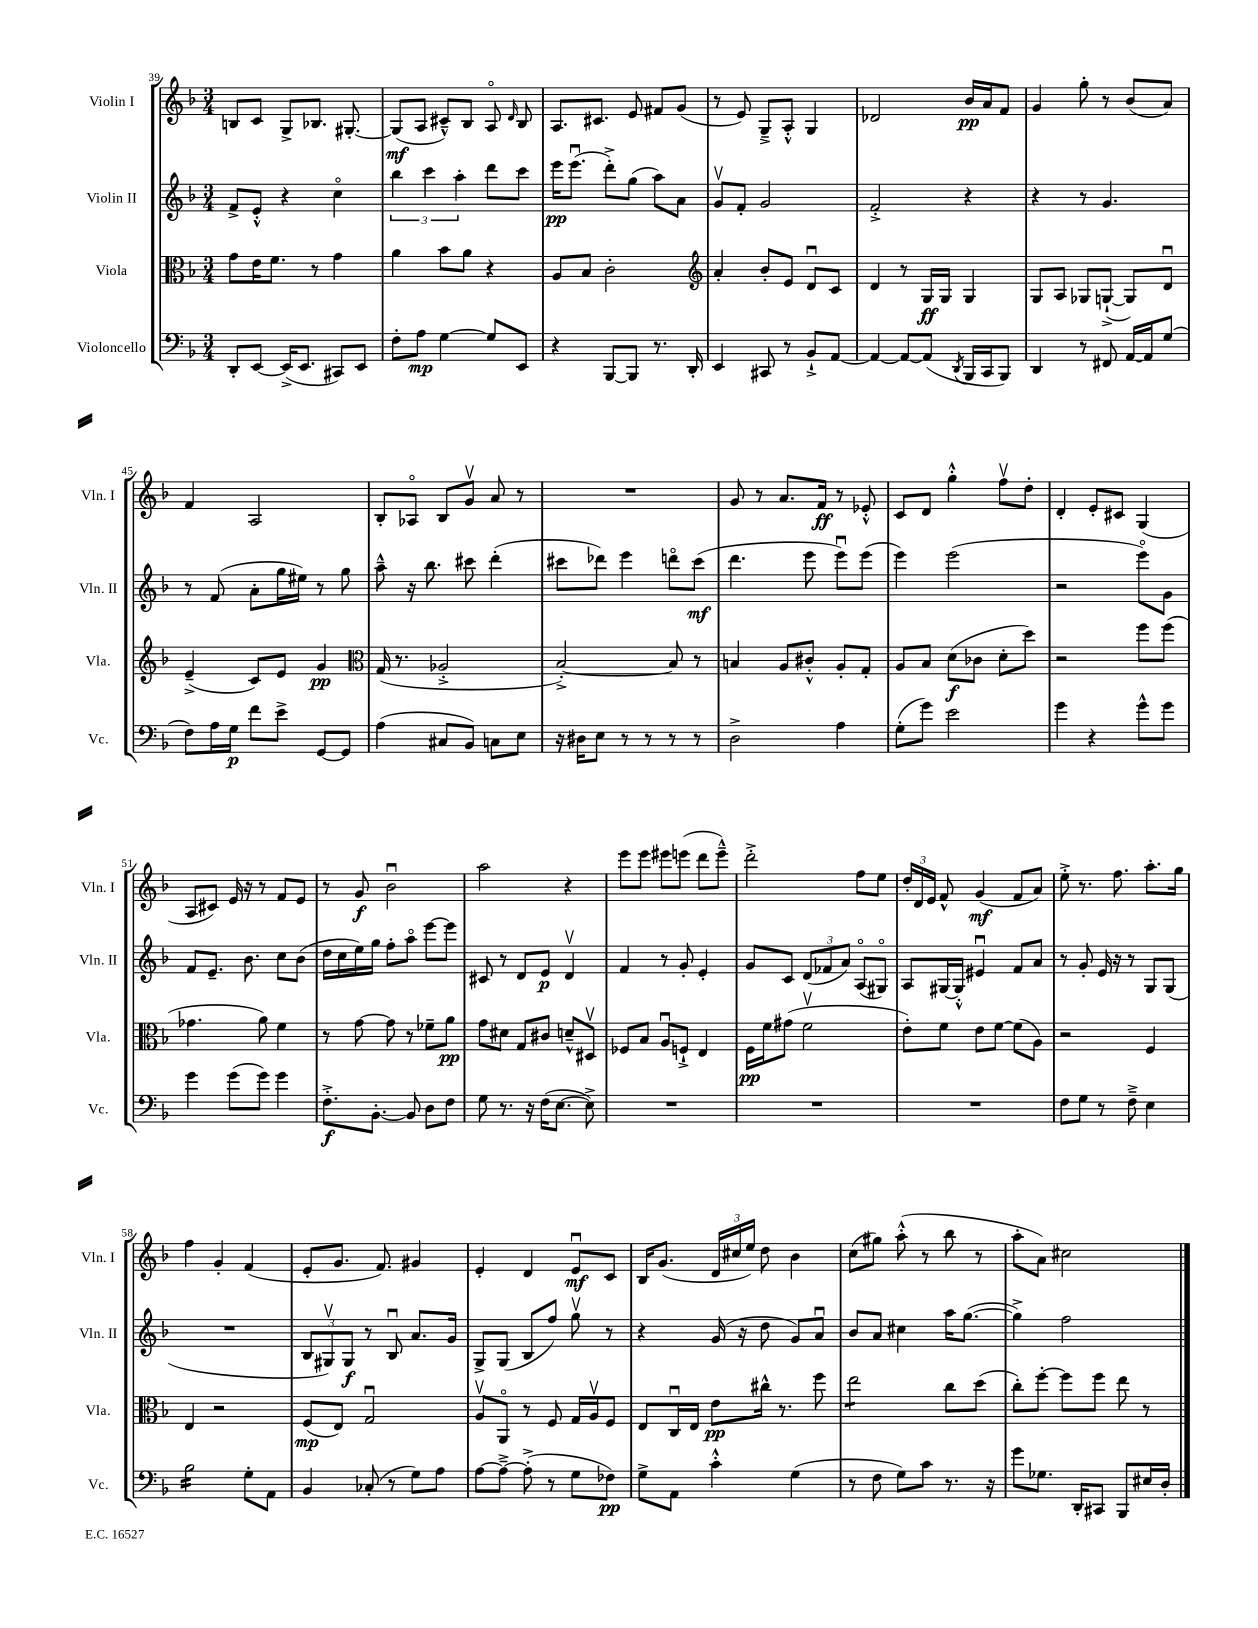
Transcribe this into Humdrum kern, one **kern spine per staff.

**kern	**kern	**kern	**kern
*staff4	*staff3	*staff2	*staff1
*clefF4	*clefC3	*clefG2	*clefG2
*k[b-]	*k[b-]	*k[b-]	*k[b-]
*M3/4	*M3/4	*M3/4	*M3/4
8DD'	8g	8f^	8B
[8EE	16e	8e'^^	8c
.	8.f	.	.
(16EE^]	.	4r	8G^
8.EE	.	.	.
.	8r	.	8.B-
8CC#)	4g	4cco	.
.	.	.	[8.G#'
8EE	.	.	.
=	=	=	=
8F'	4a	6bb-	(8G#]
8A	.	.	8A
.	.	6ccc	.
[4G	8b-	.	8c#~^^)
.	.	6aa'	.
.	8a	.	8B-
8G]	4r	8ddd	8Ao
.	.	.	16qqd
8EE	.	8ccc	8B-
=	=	=	=
4r	8A	16eee	8.A
.	.	(8.eeeu	.
.	8B-	.	.
.	.	.	8.c#
[8BBB-	2c'	8ddd'^)	.
8BBB-]	.	(8gg	8e
8.r	.	8aa)	8f#
.	.	8a	(8g
16DD'	.	.	.
=	=	=	=
*	*clefG2	*	*
4EE	4a'	8gv	8r
.	.	8f'	8e)
8CC#	8b-'	2g	8G~^
8r	8e	.	8A'^^
8BB-`^	8du	.	4G
[8AA	8c	.	.
=	=	=	=
4AA_	4d	2f'^	2d-
8AA_	8r	.	.
(8AA]	16G	.	.
.	16G	.	.
8qDD	.	.	.
16BBB-	4G	4r	16b-
16CC	.	.	16a
8BBB-)	.	.	8f
=	=	=	=
4DD	8G	4r	4g
.	8A	.	.
8r	8G-	8r	8gg'
8FF#	([8G`^	4.g	8r
[16AA	8G])	.	(8b-
16AA]	.	.	.
(8G	8du	.	8a)
=	=	=	=
8F)	(4e~^	8r	4f
16A	.	(8f	.
16G	.	.	.
8f	8c)	8a'	2A
8e^	8e	16gg	.
.	.	16ee#)	.
[8GG	4g	8r	.
8GG]	.	8gg	.
=	=	=	=
*	*clefC3	*	*
(4A	(16G	8aa~^^	8B-'
.	8.r	.	.
.	.	16r	8A-o
.	.	8.bb-	.
8C#	2A-'^	.	8B-
8BB-)	.	8ccc#	8gv
8C	.	(4ddd'	8a
8E	.	.	8r
=	=	=	=
16r	[2B-'^)	8ccc#	2.r
16D#	.	.	.
8E	.	8ddd-)	.
8r	.	4eee	.
8r	.	.	.
8r	8B-]	8dddo	.
8r	8r	(8ccc#	.
=	=	=	=
2D^	4B	4.ddd	8g
.	.	.	8r
.	8A	.	8.a
.	8c#'^^	8eee	.
.	.	.	16f
4A	8A'	8eeeu)	8r
.	8G'	(8eee	8e-'^^
=	=	=	=
(8G'	8A	4eee)	8c
8g)	8B-	.	8d
2e	(8d	(2eee	4gg'^^
.	8c-	.	.
.	8d'	.	8ffv
.	8dd)	.	8dd'
=	=	=	=
4g	2r	2r	4d'
4r	.	.	8e'
.	.	.	8c#
8g^^	8ff	8eeeo)	(4G
8g	(8ff	8g	.
=	=	=	=
4g	4.g-	8f	8A
.	.	8.e~	8c#)
(8g	.	.	16e
.	.	8.b-	16r
8g)	8a)	.	8r
4g	4f	8cc	8f
.	.	(8b-	8e
=	=	=	=
8.F'^	8r	16dd	8r
.	.	16cc	.
.	[8g	16ee)	8g
[8.BB-'	.	16gg	.
.	8g]	8ff'	2b-u
8BB-]	8r	8aao	.
8D	8f-~	[8eee	.
8F	8a	8eee]	.
=	=	=	=
8G	8g	8c#	2aa
8.r	8d#	8r	.
.	8G	8d	.
16r	.	.	.
(16F	8c#	8e	.
[8.E	.	.	.
.	8d~^^	4dv	4r
8E^])	8D#v	.	.
=	=	=	=
2.r	8F-	4f	8eee
.	8B-	.	8eee
.	8Au	8r	8eee#
.	8F`^	8g'	(8eee
.	4E	4e'	8ddd
.	.	.	8eee~^^)
=	=	=	=
2.r	16F	8g	2ddd'^
.	16f	.	.
.	(8g#	8c	.
.	2fv	(12d	.
.	.	12f-	.
.	.	12a)	.
.	.	(8Ao	8ff
.	.	8G#o)	8ee
=	=	=	=
2.r	8e')	8A	24dd'
.	.	.	24d
.	.	.	24e
.	8f	[16G#	8f^^
.	.	16G#'^^]	.
.	8e	4e#u	(4g
.	[8f	.	.
.	(8f]	8f	8f
.	8A)	8a	8a)
=	=	=	=
8F	2r	8r	8ee'^
8G	.	8g'	8.r
8r	.	16e	.
.	.	16r	8.ff
8F~^	.	8r	.
4E	4F	8G	8.aa'
.	.	(8G	.
.	.	.	16gg
=	=	=	=
2B-	4E	2.r	4ff
.	2r	.	4g'
8G'	.	.	(4f
8AA	.	.	.
=	=	=	=
4BB-	(8F	12B-	8e'
.	.	12G#v)	.
.	8E)	.	8.g
.	.	12G#	.
(8C-'	2Gu	8r	.
.	.	.	8.f)
8r	.	8B-u	.
8G)	.	8.a	4g#
8A	.	.	.
.	.	16g	.
=	=	=	=
[8A	8Av	8G^	4e'
8A~^_	8AAo	(8G	.
(8A'^]	8r	8B-	4d
8r	8F	8ff)	.
8G	16G	8ggv	8eu
.	16Av	.	.
8F-)	8F	8r	8c
=	=	=	=
8G^	8E	4r	16B-
.	.	.	(8.g
8AA	16Cu	.	.
.	16E	.	.
4c'^^	8e	(16g	24d
.	.	.	24cc#
.	.	16r	.
.	.	.	24ee)
.	16cc#^^	8dd	8dd
.	8.r	.	.
(4G	.	8g)	4b-
.	8ff	8au	.
=	=	=	=
8r	2ee	8b-	(8cc
8F	.	8a	8gg#)
8G)	.	4cc#	(8aa'^^
8c	.	.	8r
8.r	8cc	16aa	8bb-
.	.	([8.gg	.
.	(8dd	.	8r
16r	.	.	.
=	=	=	=
8g	8cc')	4gg^])	8aa'
8.G-	[8ff'	.	8a)
.	8ff]	2ff	2cc#
16DD'	.	.	.
8CC#	8ff	.	.
8BBB-	8ee	.	.
16E#	8r	.	.
16D'	.	.	.
==	==	==	==
*-	*-	*-	*-
